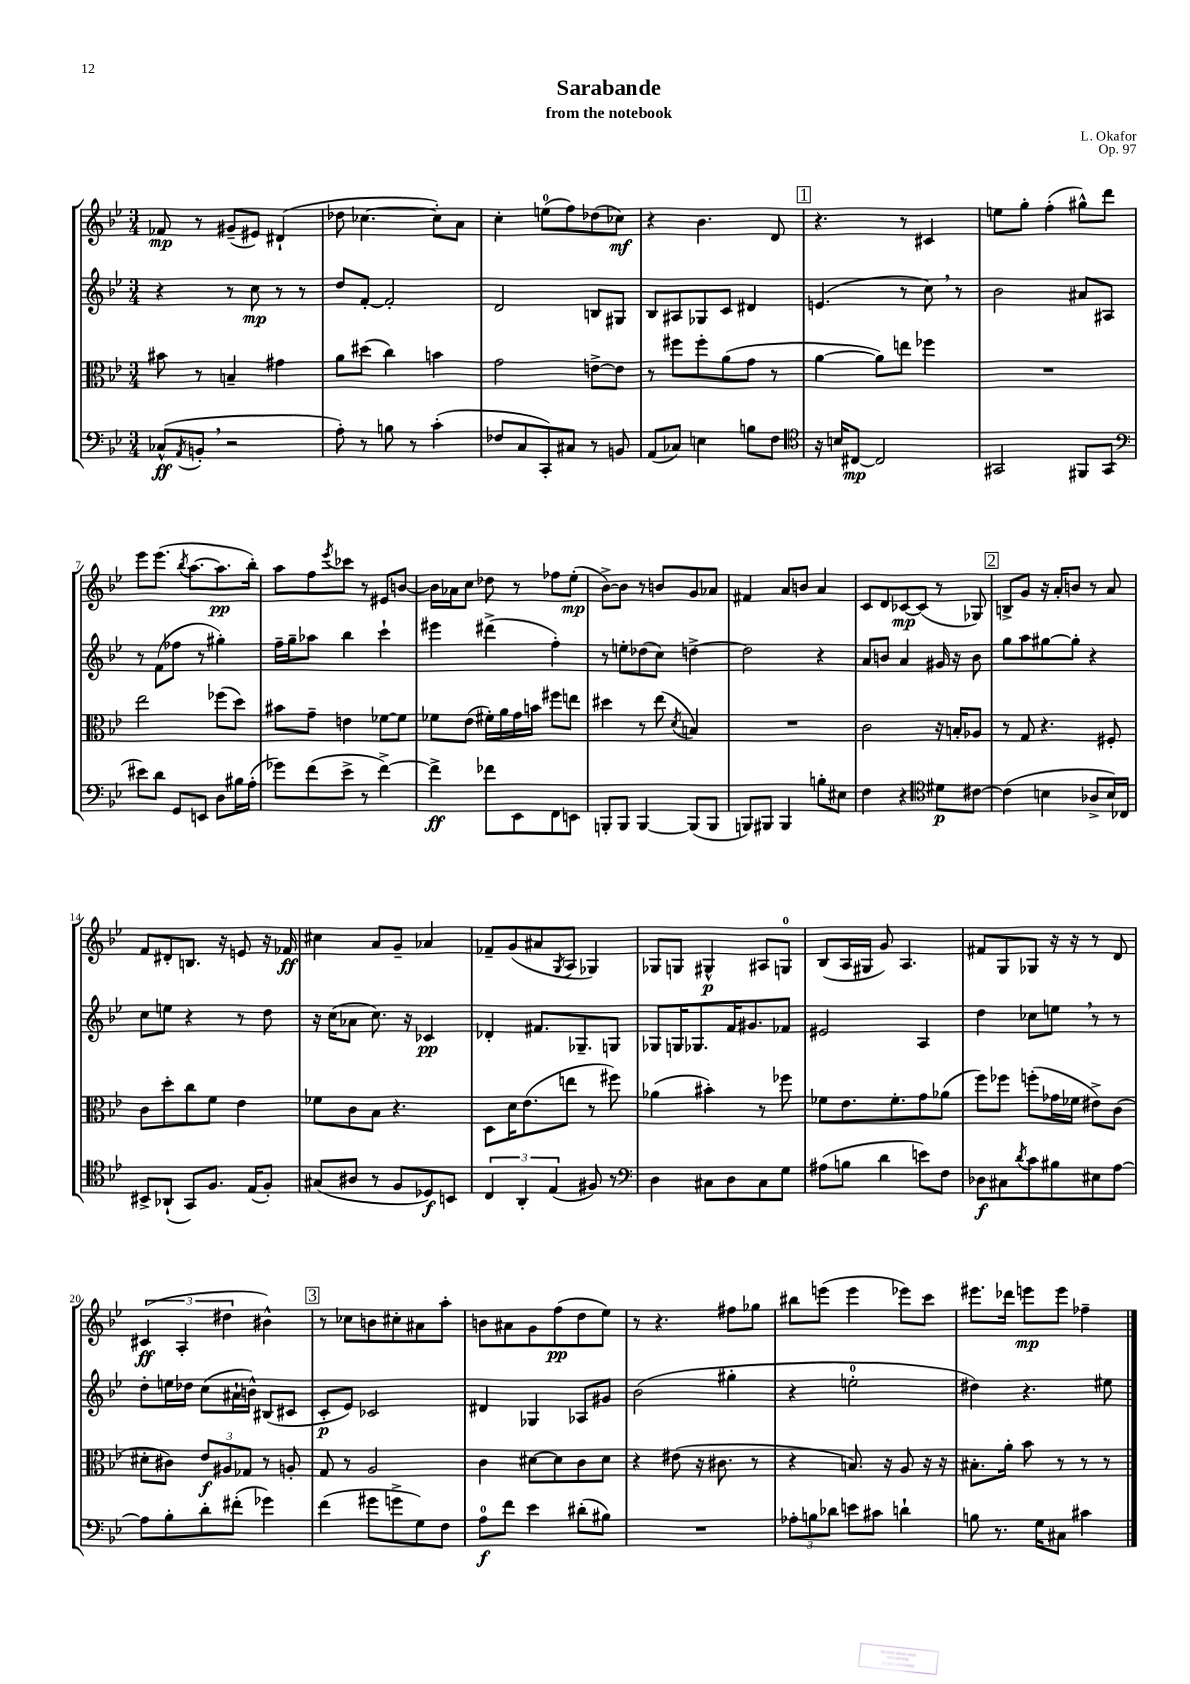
\header { title = "Sarabande" composer = "L. Okafor" subtitle = "from the notebook" opus = "Op. 97" }
<<
\new StaffGroup <<
\new Staff = "s0" {
    \clef treble \key bes \major \numericTimeSignature \time 3/4
    fes'8\mp r8 gis'8--( eis'8) dis'4-!( |
    des''8 ces''4.~ ces''8-.) a'8 |
    c''4-. e''8-0( f''8) des''8( ces''8\mf) |
    r4 bes'4. d'8 |
    \mark \markup { \box "1" } r4. r8 cis'4 |
    e''8 g''8-. f''4-.( gis''8-^) d'''8 |
    ees'''8 ees'''8.( \acciaccatura { bes''8 } a''8.~ a''8.\pp bes''16-.) |
    a''8 f''8 \acciaccatura { ees'''8 } ces'''8 r8 eis'8 b'8~ |
    b'16 aes'16 c''8 des''8 r8 fes''8 ees''8-.\mp( |
    bes'8~->) bes'8 r8 b'8 g'8 aes'8 |
    fis'4 a'8 b'8 a'4 |
    c'8 d'8 ces'8~\mp ces'8( r8 ges8) |
    \mark \markup { \box "2" } b8-> g'8 r16 a'16-. b'8 r8 a'8 |
    f'8 dis'8-. b8. r16 e'8 r16 fes'16\ff |
    cis''4 a'8 g'8-- aes'4 |
    fes'8-- g'8( ais'8 \acciaccatura { g8 } a8 ges4) |
    ges8 g8 gis4-^\p ais8 g8-0 |
    bes8( a16 gis16 g'8) a4. |
    fis'8 g8 ges8 r16 r16 r8 d'8 |
    \tuplet 3/2 { cis'4\ff( a4-. dis''4 } bis'4-^) |
    \mark \markup { \box "3" } r8 ces''8 b'8 cis''8-. ais'8 a''8-. |
    b'8 ais'8 g'8 f''8\pp( d''8 ees''8) |
    r8 r4. fis''8 ges''8 |
    bis''8 e'''8( e'''4 ees'''8) c'''8 |
    eis'''8. des'''16 e'''8\mp e'''8 fes''4-- \bar "|." |
}
\new Staff = "s1" {
    \clef treble \key bes \major \numericTimeSignature \time 3/4
    r4 r8 c''8\mp r8 r8 |
    d''8 f'8~-. f'2-. |
    d'2 b8 gis8 |
    bes8 ais8 ges8 c'8 dis'4 |
    \mark \markup { \box "1" } e'4.( r8 c''8) \breathe r8 |
    bes'2 ais'8 ais8 |
    r8 f'8( fes''8 r8 gis''4-.) |
    f''16-- g''16-- aes''8 bes''4 c'''4-! |
    eis'''4 dis'''4->( f''4-.) |
    r8 e''8-. des''8( c''8) d''4~-> |
    d''2 r4 |
    a'8 b'8 a'4 gis'16 r16 b'8 |
    \mark \markup { \box "2" } g''8 a''8 gis''8~ gis''8-. r4 |
    c''8 e''8 r4 r8 d''8 |
    r16 c''16( aes'8 c''8.) r16 ces'4\pp |
    des'4-. fis'8. ges8.-- g8 |
    ges8 g16 ges8. f'16 gis'8. fes'8 |
    eis'2 a4 |
    d''4 ces''8 e''8 \breathe r8 r8 |
    d''8-. e''16 des''16 c''8( ais'16-! b'16-^) bis8( cis'8 |
    \mark \markup { \box "3" } c'8-.\p ees'8) ces'2 |
    dis'4 ges4 aes8 gis'8 |
    bes'2( gis''4-. |
    r4 e''2-0-. |
    dis''4) r4. eis''8 \bar "|." |
}
\new Staff = "s2" {
    \clef alto \key bes \major \numericTimeSignature \time 3/4
    bis'8 r8 b4-- gis'4 |
    a'8 dis''8( c''4) b'4 |
    g'2 e'8~-> e'8 |
    r8 fis''8 fis''8-. a'8( g'8 r8 |
    \mark \markup { \box "1" } a'4~ a'8) e''8 fes''4 |
    R2. |
    ees''2 fes''8( d''8) |
    bis'8 g'8-- e'4 fes'8~ fes'8 |
    fes'8 ees'8( fis'16-.) a'16 g'16 b'16 fis''8 e''8 |
    dis''4 r8 ees''8( \acciaccatura { d'8 } b4) |
    R2. |
    c'2 r16 b16-. aes8 |
    \mark \markup { \box "2" } r8 g8 r4. fis8-. |
    c'8 d''8-. c''8 f'8 ees'4 |
    fes'8 c'8 bes8 r4. |
    d8 d'16 ees'8.( e''8 r8 fis''8) |
    aes'4( bis'4-.) r8 fes''8 |
    fes'8 ees'8. fes'8.-. g'8 aes'8( |
    f''8) fes''8 f''8-.( ges'16 fes'16 eis'8->) c'8( |
    dis'8-. cis'8) \tuplet 3/2 { ees'8\f ais8 ges8 } r8 a8-. |
    \mark \markup { \box "3" } g8 r8 a2 |
    c'4 dis'8~ dis'8 c'8 dis'8 |
    r4 eis'8( r16 cis'8. r8 |
    r4 b8.) r16 a8 r16 r16 |
    bis8.-. a'16-. bes'8 r8 r8 r8 \bar "|." |
}
\new Staff = "s3" {
    \clef bass \key bes \major \numericTimeSignature \time 3/4
    ces8-^\ff( \acciaccatura { a,8 } b,8-. \breathe r2 |
    a8-.) r8 b8 r8 c'4-.( |
    fes8 c8 c,8-.) cis8 r8 b,8 |
    a,8( ces8) e4 b8 f8 |
    \mark \markup { \box "1" } \clef tenor r16 b16 cis8~\mp cis2 |
    gis,2 fis,8 gis,8( |
    \clef bass eis'8) d'8 g,8 e,8 d8 bis16 a16-.( |
    ges'8) f'8( ees'8-> r8 f'4~->) |
    f'4->\ff fes'8 ees,8 f,8 e,8 |
    b,,8-. b,,8 b,,4~ b,,8( b,,8 |
    b,,8) bis,,8 bis,,4 b8-. eis8 |
    f4 r4 \clef tenor dis'8\p cis'8~ |
    \mark \markup { \box "2" } cis'4( b4 aes8-> b16) ces16 |
    bis,8-> aes,8-!( g,8) f8. ees16( f8-.) |
    gis8( ais8 r8 f8 des8\f) b,8 |
    \tuplet 3/2 { c4 a,4-. ees4( } fis8) r8 |
    \clef bass d4 cis8 d8 cis8 g8 |
    ais8( b8 d'4 e'8) f8 |
    des8\f cis8 \acciaccatura { d'8 } c'8 bis8 eis8 a8~ |
    a8 bes8-. d'8-. fis'8-.( ges'4) |
    \mark \markup { \box "3" } f'4( gis'8 g'8-> g8) f8 |
    a8-0\f f'8 ees'4 dis'8-.( bis8) |
    R2. |
    \tuplet 3/2 { aes8-. b8 des'8 } e'8 cis'8 d'4-! |
    b8 r8. g16 cis8 cis'4 \bar "|." |
}
>>
>>
